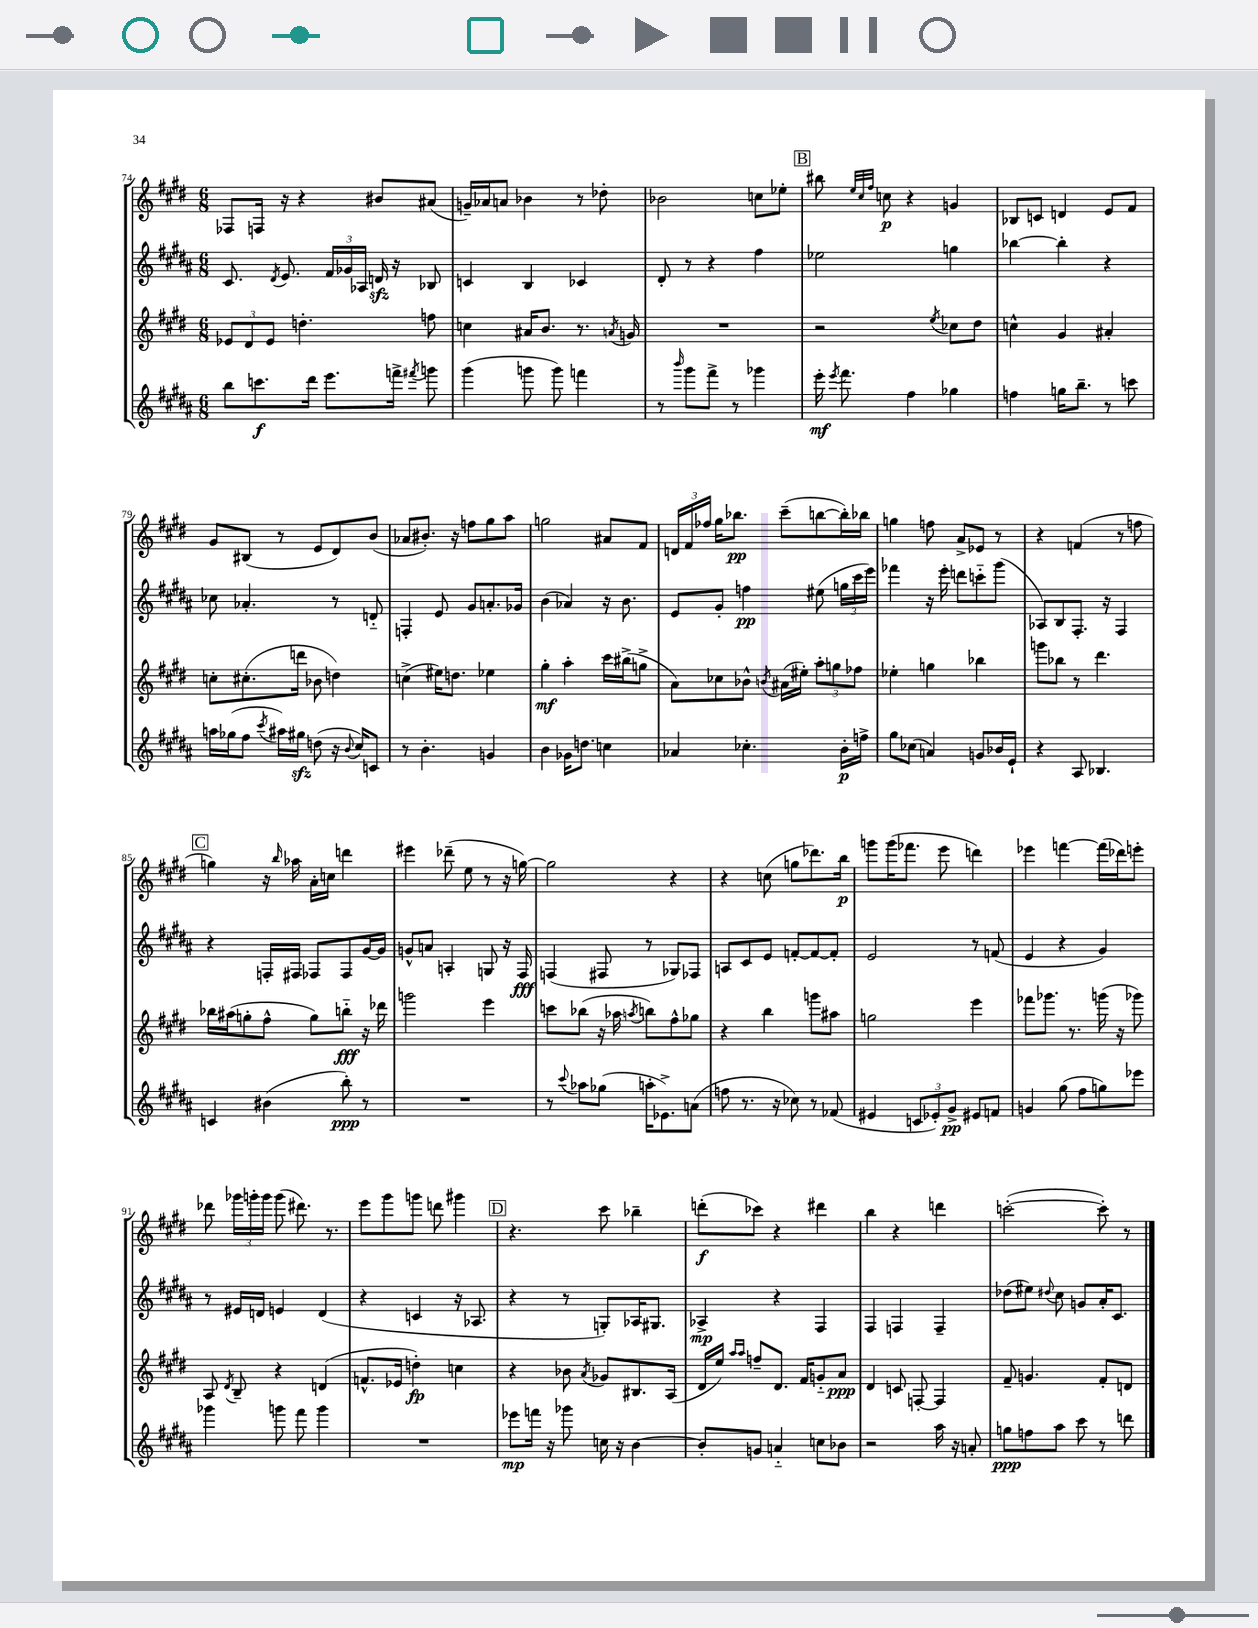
<<
\new StaffGroup <<
\new Staff = "s0" {
    \clef treble \key e \major \numericTimeSignature \time 6/8
    \autoBeamOff fes8[ f16] r16 r4 bis'8[ ais'8]( |
    g'16[--) aes'16 a'8] bes'4 r8 des''8-. |
    bes'2 c''8[ ees''8]-. |
    \mark \markup { \box "B" } bis''8 \grace { e''32[ cis''32 fis''32] } c''8\p r4 g'4 |
    bes8[ c'8] d'4 e'8[ fis'8] |
    gis'8[ bis8]( r8 e'8[ dis'8) b'8]( |
    aes'8[ bis'8.]-.) r16 f''8[ gis''8 a''8] |
    g''2 ais'8[ fis'8] |
    \tuplet 3/2 { d'16[ fis'16 fes''16] } gis''16[ bes''8.]\pp cis'''8[--( b''8~ b''16-.) bes''16] |
    g''4 f''8 a'8[-> ees'8] r8 |
    r4 f'4( r8 f''8 |
    \mark \markup { \box "C" } g''4) r16 \grace { b''16 } aes''16 a'16[-. c''16] d'''4 |
    eis'''4 des'''8--( e''8 r8 r16 g''16~) |
    g''2 r4 |
    r4 c''8( g''8[ des'''8.) b''16]\p |
    g'''8[ g'''16( fes'''8.] e'''8 d'''4) |
    ees'''4 f'''4~ f'''16[( des'''16) e'''8]-. |
    des'''8 \tuplet 3/2 { ges'''16[ g'''16-. g'''16] } g'''8( dis'''8.) r8. |
    e'''8[ gis'''8 g'''8] d'''8 gis'''4 |
    \mark \markup { \box "D" } r4. cis'''8 bes''4-- |
    d'''8[-.\f( ces'''8]) r4 dis'''4 |
    b''4 r4 d'''4 |
    c'''2~-.( c'''8-.) r8 \bar "|." |
}
\new Staff = "s1" {
    \clef treble \key b \major \numericTimeSignature \time 6/8
    \autoBeamOff cis'8. \acciaccatura { dis'8 } e'8. \tuplet 3/2 { fis'16[ ges'16 aes16] } d'16\sfz r16 bes8 |
    c'4 b4 ces'4 |
    dis'8-. r8 r4 fis''4 |
    \mark \markup { \box "B" } ees''2 g''4 |
    bes''4~ bes''4-. r4 |
    ces''8 aes'4.-. r8 d'8-_ |
    f4-. e'8 gis'8[ a'8.-. ges'16] |
    b'4( aes'4) r16 b'8. |
    e'8[ gis'8]-. f''4\pp eis''8( \tuplet 3/2 { g''16[ cis'''16 e'''16]) } |
    fes'''4 r16 e'''16-. d'''8[ c'''8-_ gis'''8]( |
    aes8[) b8 fis8.]-. r16 fis4 |
    \mark \markup { \box "C" } r4 f16[-. fis16] fes8[ fes8 gis'16~ gis'16] |
    g'8[-^ a'8] a4-. g8 r16 fis16\fff |
    f4( fis8 r8 ges8[) fes8] |
    a8[ cis'8 e'8] f'8[~-. f'8~ f'8]-. |
    e'2 r8 f'8( |
    e'4 r4 gis'4) |
    r8 eis'16[ d'16] e'4 d'4( |
    r4 c'4 r16 aes8. |
    \mark \markup { \box "D" } r4 r8 g8[-.) aes16 gis8.] |
    aes4->\mp r4 fis4 |
    fis4 f4 f4-- |
    des''8[( eis''8]) \appoggiatura { dis''8 } cis''8 g'8[ ais'16-. cis'8.] \bar "|." |
}
\new Staff = "s2" {
    \clef treble \key e \major \numericTimeSignature \time 6/8
    \autoBeamOff \tuplet 3/2 { ees'8[ dis'8 ees'8] } d''4.-. f''8 |
    c''4 ais'16[ b'8.] r8. \acciaccatura { a'8 } g'16 |
    R2. |
    \mark \markup { \box "B" } r2 \acciaccatura { e''8 } ces''8[ dis''8] |
    c''4-^ gis'4 ais'4-. |
    c''8[-. cis''8.-.( d'''16] bes'8 d''4) |
    c''4->( eis''16[) d''8.] ees''4 |
    gis''4-.\mf a''4-. cis'''16[ bis''16->( g''8]-> |
    a'8[) ces''8 bes'8]-^ \acciaccatura { b'8 } ais'16[( eis''16]-.) \tuplet 3/2 { a''8[-. g''8 fes''8] } |
    ees''4-. g''4 bes''4 |
    g'''8[ bes''8] r8 dis'''4. |
    \mark \markup { \box "C" } bes''16[ ais''16( g''8-. fis''8]-^ g''8[) b''8]-_\fff r16 des'''16 |
    g'''2 e'''4 |
    c'''8[ bes''8]( r16 aes''16 \acciaccatura { a''8 } b''8[) fis''8-^ ges''8] |
    r4 b''4 g'''8[ ais''8] |
    g''2 e'''4 |
    fes'''8[ ges'''8.] r8. g'''16( r16 ges'''8) |
    a8 \acciaccatura { dis'8 } b8-- r4 d'4( |
    f'8.[-^ ees'16] d''4-.\fp) c''4 |
    \mark \markup { \box "D" } r4 bes'8 \acciaccatura { a'8 } ges'8[ bis8. a16]( |
    dis'16[ e''16]) \grace { a''16[ a''16] } f''8[-- dis'8.] fis'16[ g'8-_ a'8]\ppp |
    dis'4 c'8 f8~-. f4 |
    fis'8-- g'4. fis'8[-. d'8] \bar "|." |
}
\new Staff = "s3" {
    \clef treble \key b \major \numericTimeSignature \time 6/8
    \autoBeamOff b''8[ c'''8.\f dis'''16] e'''8.[ f'''16]-> \acciaccatura { fis'''8 } g'''8 |
    gis'''4( g'''8 g'''8) f'''4 |
    r8 \grace { b'''16 } gis'''8[ fis'''8]-> r8 ges'''4 |
    \mark \markup { \box "B" } e'''16-.\mf \acciaccatura { e'''8 } fis'''8. fis''4 ges''4 |
    f''4 g''16[ b''8.]-- r8 c'''8 |
    a''16[ ges''16( fis''8] \acciaccatura { cis'''8 } ais''16[) gis''16]\sfz d''8( r16 \appoggiatura { b'8 } cis''16[) c'8] |
    r8 b'4.-. g'4 |
    b'4 ges'16[ d''8.] c''4 |
    aes'4 ces''4.-. b'16[-.\p f''16]-> |
    gis''8[ ces''8]( a'4) g'8[ bes'16 e'16]-! |
    r4 ais8 bes4. |
    \mark \markup { \box "C" } c'4 bis'4( b''8-.\ppp) r8 |
    R2. |
    r8 \appoggiatura { cis'''8 } aes''8[ ges''8]( a''16[-. ees'8.->) a'8]( |
    f''8 r8. r16 ces''8) r8 fes'8( |
    eis'4 \tuplet 3/2 { c'8[ ees'8-.) gis'8]->\pp } eis'8[ f'8] |
    g'4 gis''8( fis''8[ g''8) ees'''8] |
    ges'''4 g'''8 fis'''8 g'''4 |
    R2. |
    \mark \markup { \box "D" } ees'''8[\mp f'''16] r16 ges'''8 c''16 r16 b'4~ |
    b'8[-. g'8] a'4-_ c''8[ bes'8] |
    r2 ais''16 r16 a'8-. |
    g''8[\ppp f''8 ais''8] cis'''8 r8 d'''8 \bar "|." |
}
>>
>>
\layout { \context { \Score currentBarNumber = #74 } }
